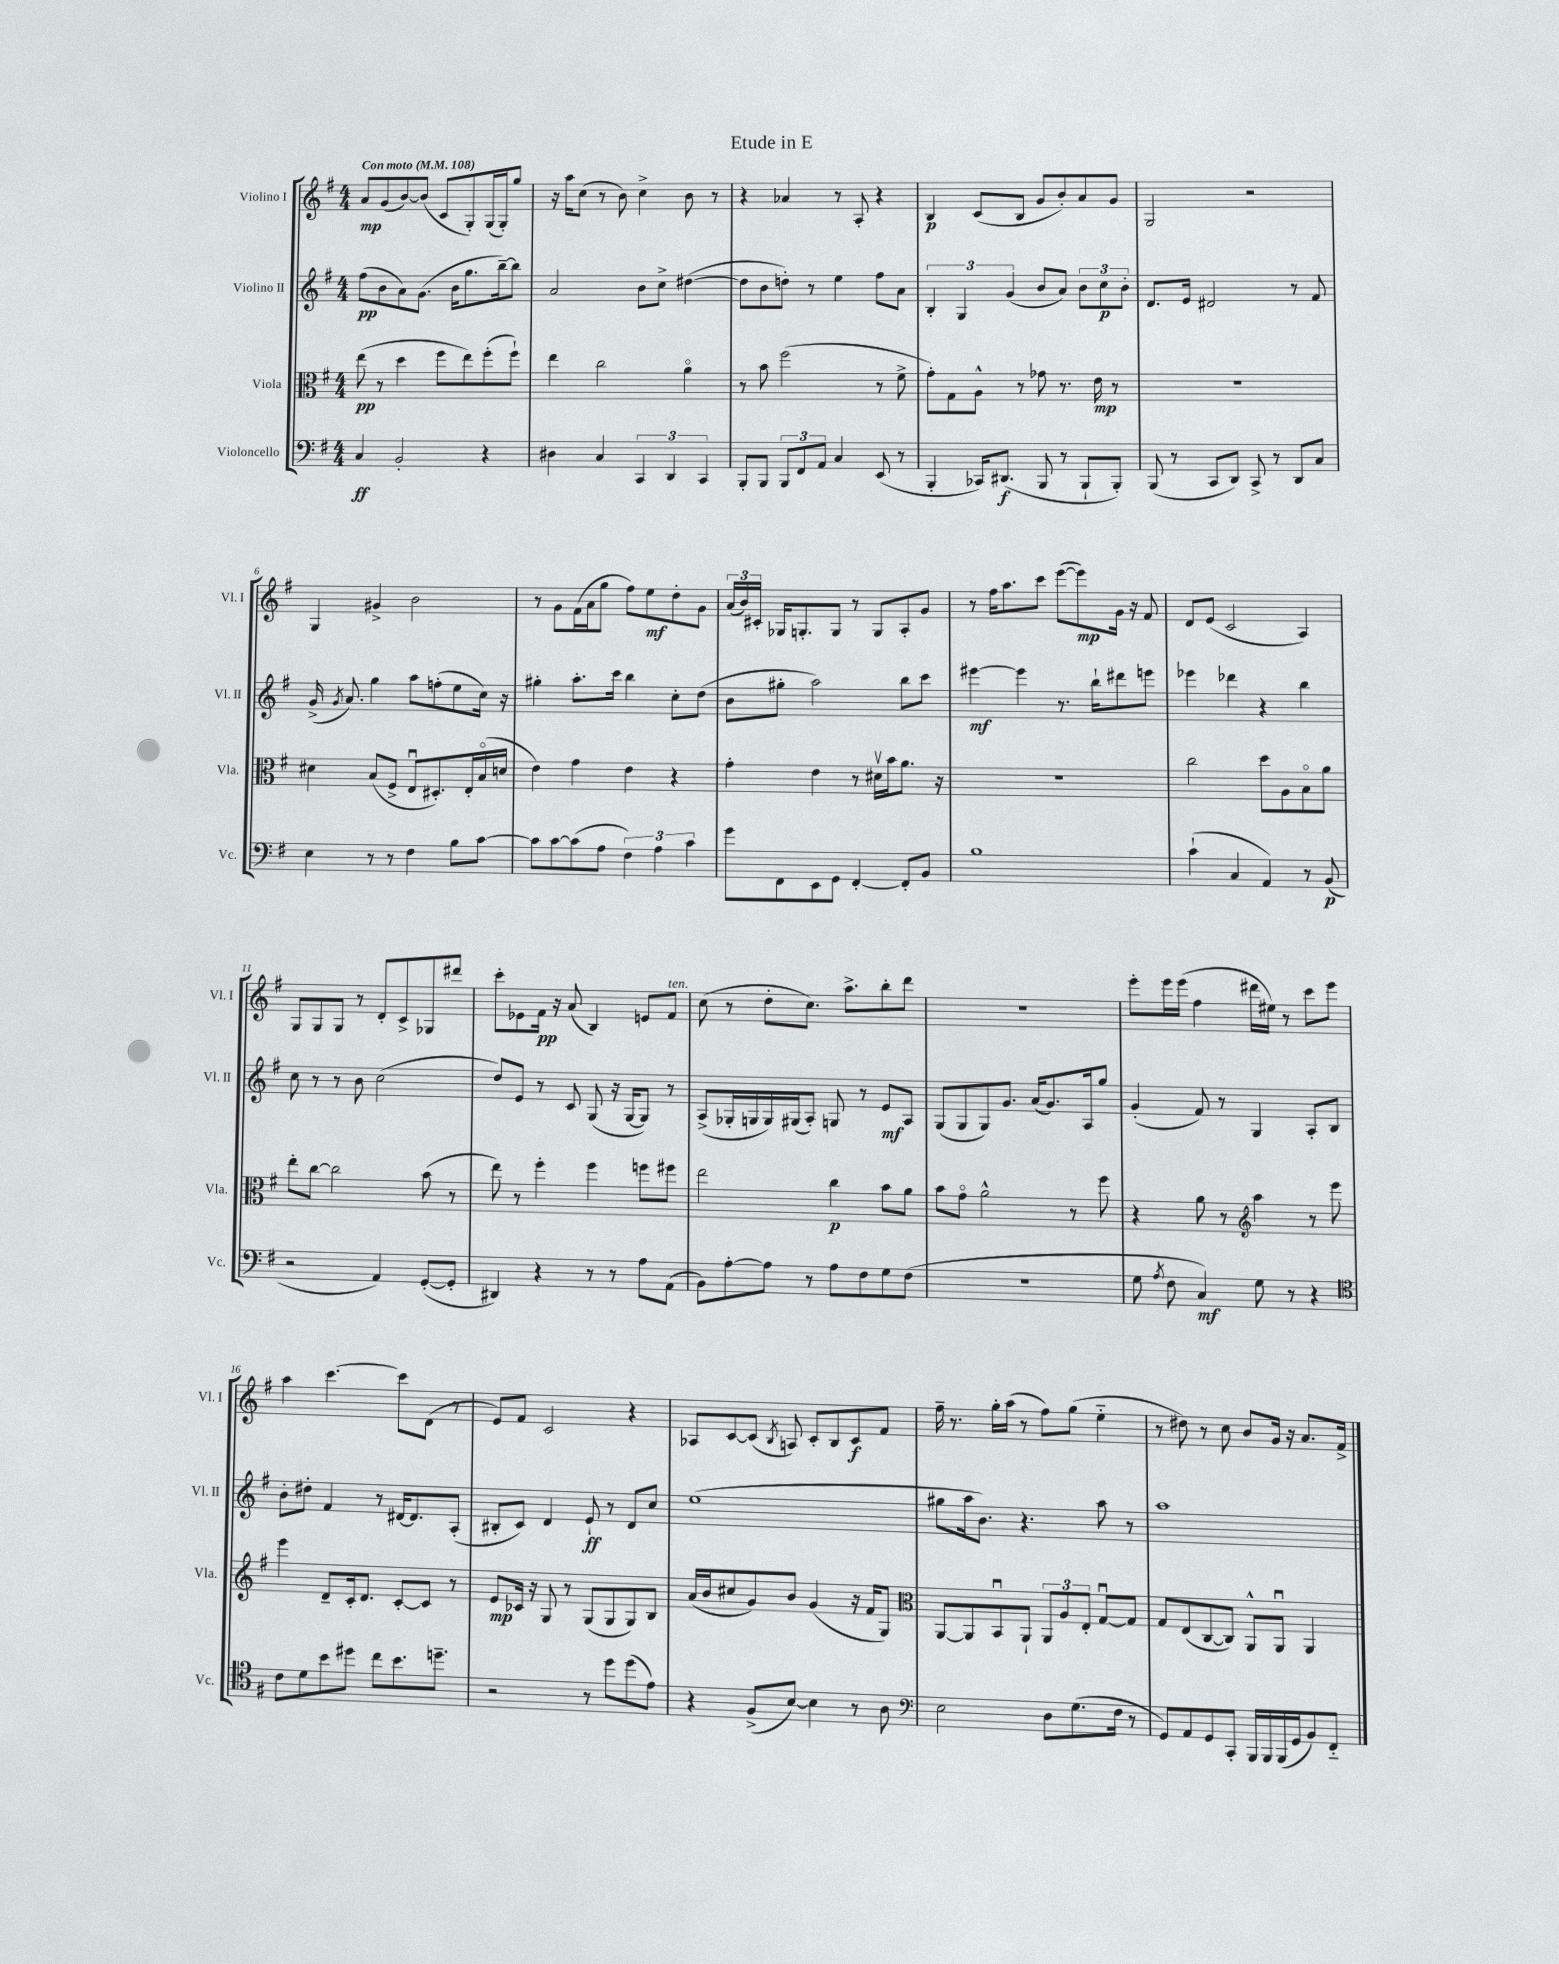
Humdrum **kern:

**kern	**dynam	**kern	**dynam	**kern	**dynam	**kern	**dynam
*part4	*part4	*part3	*part3	*part2	*part2	*part1	*part1
*staff4	*staff4	*staff3	*staff3	*staff2	*staff2	*staff1	*staff1
*I"Violoncello	*	*I"Viola	*	*I"Violino II	*	*I"Violino I	*
*I'Vc.	*	*I'Vla.	*	*I'Vl. II	*	*I'Vl. I	*
*clefF4	*	*clefC3	*	*clefG2	*	*clefG2	*
*k[f#]	*	*k[f#]	*	*k[f#]	*	*k[f#]	*
*M4/4	*	*M4/4	*	*M4/4	*	*M4/4	*
*MM108	*	*MM108	*	*MM108	*	*MM108	*
=1	=1	=1	=1	=1	=1	=1	=1
!	!	!	!	!	!	!LO:TX:a:B:t=Con moto	!
4C/	ff	(8ee\	pp	(8ff#\L	pp	8a/L	mp
.	.	8r	.	8b\	.	(8g/	.
2BB'/	.	4dd\	.	8a\)	.	[8b/)	.
.	.	.	.	(8.g\J	.	(8b/J]	.
.	.	8ff#\L	.	.	.	8c/L	.
.	.	.	.	16b\KL	.	.	.
.	.	8ee\)	.	8.gg\	.	8G'/)	.
4r	.	(8ff#'\	.	.	.	(16G/L	.
.	.	.	.	[16bb~\k)	.	16G'/J)	.
.	.	8ff#`\J)	.	8bb\J]	.	8gg/J	.
=2	=2	=2	=2	=2	=2	=2	=2
4D#X\	.	4ee\	.	2a/	.	16r	.
.	.	.	.	.	.	16aa\KL	.
.	.	.	.	.	.	(8cc\J	.
4C/	.	2cc\	.	.	.	8r	.
.	.	.	.	.	.	8b\)	.
6CC/	.	.	.	8b\L	.	4cc^\	.
.	.	.	.	8cc^\J	.	.	.
6DD/	.	.	.	.	.	.	.
.	.	4a\	.	([4dd#X\	.	8b\	.
6CC/	.	.	.	.	.	.	.
.	.	.	.	.	.	8r	.
=3	=3	=3	=3	=3	=3	=3	=3
8BBB'/L	.	8r	.	8dd#\L]	.	4r	.
8BBB/J	.	8b\	.	8b\	.	.	.
12BBB/L	.	(2ff#\	.	8ddn'\J)	.	4a-X/	.
12FF#/	.	.	.	.	.	.	.
.	.	.	.	8r	.	.	.
12AA/J	.	.	.	.	.	.	.
4C/	.	.	.	4ee\	.	8r	.
.	.	.	.	.	.	8A'/	.
(8EE/	.	8r	.	8ff#\L	.	4r	.
8r	.	8f#^\	.	8a\J	.	.	.
=4	=4	=4	=4	=4	=4	=4	=4
4BBB'/	.	8g'\L)	.	6B'/	.	4B/	p
.	.	8G\	.	.	.	.	.
.	.	.	.	6G/	.	.	.
16CC-X/KL)	.	8A^^\J	.	.	.	(8c/L	.
(8.DD#X/J	f	.	.	.	.	.	.
.	.	.	.	(6g/	.	.	.
.	.	8r	.	.	.	8B/J	.
8BBB/	.	8g-X\	.	8b/L	.	8g/L	.
8r	.	8.r	.	8a/J)	.	8b'/)	.
8BBB`/L	.	.	.	12b\L	.	8a/	.
.	.	16e\	mp	.	.	.	.
.	.	.	.	12cc\	p	.	.
8BBB'/J)	.	8r	.	.	.	8g/J	.
.	.	.	.	12b'\J	.	.	.
=5	=5	=5	=5	=5	=5	=5	=5
(8BBB/	.	1r	.	8.d/L	.	2G/	.
8r	.	.	.	.	.	.	.
.	.	.	.	16e/Jk	.	.	.
8CC/L	.	.	.	2d#X/	.	.	.
8DD/J)	.	.	.	.	.	.	.
8CC^/	.	.	.	.	.	2r	.
8r	.	.	.	.	.	.	.
8DD/L	.	.	.	8r	.	.	.
8C/J	.	.	.	8f#/	.	.	.
!!LO:LB:g=z
=6	=6	=6	=6	=6	=6	=6	=6
4E\	.	4d#X\	.	(16g^/	.	4G/	.
.	.	.	.	8qg/	.	.	.
.	.	.	.	8.a/)	.	.	.
8r	.	(8B/L	.	4gg\	.	4g#X^/	.
8r	.	8F#^/J	.	.	.	.	.
4F#\	.	8Eu/L	.	8aa\L	.	2b\	.
.	.	8.D#X'/)	.	(8ffn'\	.	.	.
8B\L	.	.	.	8ee\	.	.	.
.	.	16E'/L	.	.	.	.	.
[8c\J	.	(16B/	.	16cc\Jk)	.	.	.
.	.	16dn/JJ	.	16r	.	.	.
=7	=7	=7	=7	=7	=7	=7	=7
8c\L]	.	4e\)	.	4gg#X'\	.	8r	.
[8c\	.	.	.	.	.	8g\L	.
(8c\]	.	4g\	.	8.aa'\L	.	(16f#\L	.
.	.	.	.	.	.	16a\J	.
8A\J	.	.	.	.	.	8gg\J	.
.	.	.	.	16ccc\Jk	.	.	.
6F#\)	.	4e\	.	4bb\	.	8ff#\L)	.
.	.	.	.	.	.	8ee\	mf
6A\	.	.	.	.	.	.	.
.	.	4r	.	8cc'\L	.	8dd'\	.
6c\	.	.	.	.	.	.	.
.	.	.	.	(8dd\J	.	8g\J	.
=8	=8	=8	=8	=8	=8	=8	=8
8g\L	.	4g'\	.	8b\L	.	(24a/LL	.
.	.	.	.	.	.	24b/)	.
.	.	.	.	.	.	24c#X'/JJ	.
8FF#\	.	.	.	8gg#X'\J	.	16G-X/KL	.
.	.	.	.	.	.	8.Gn'/	.
8EE\	.	4e\	.	2aa\)	.	.	.
8GG\J	.	.	.	.	.	8G/J	.
[4FF#'/	.	8r	.	.	.	8r	.
.	.	16d#Xv\LL	.	.	.	8G/L	.
.	.	16b\J	.	.	.	.	.
8FF#'/L]	.	8.a\J	.	8bb\L	.	8A'/	.
8BB/J	.	.	.	8ccc\J	.	8g/J	.
.	.	16r	.	.	.	.	.
=9	=9	=9	=9	=9	=9	=9	=9
1B	.	1r	.	[4eee#X\	mf	8r	.
.	.	.	.	.	.	16ff#\KL	.
.	.	.	.	.	.	8.aa\	.
.	.	.	.	4eee#\]	.	.	.
.	.	.	.	.	.	8ccc\J	.
.	.	.	.	8.r	.	([8eee\L	.
.	.	.	.	.	.	8eee\])	mp
.	.	.	.	16bb`\KL	.	.	.
.	.	.	.	8ddd#X\	.	16g\Jk	.
.	.	.	.	.	.	16r	.
.	.	.	.	8eeen\J	.	8f#/	.
=10	=10	=10	=10	=10	=10	=10	=10
(4c`\	.	2cc\	.	4eee-X\	.	8d/L	.
.	.	.	.	.	.	(8e/J	.
4C/	.	.	.	4ddd-X\	.	2c/	.
4AA/)	.	8dd\L	.	4r	.	.	.
.	.	8A\	.	.	.	.	.
8r	.	8B\	.	4bb\	.	4A/)	.
(8BB/	p	8a\J	.	.	.	.	.
!!LO:LB:g=z
=11	=11	=11	=11	=11	=11	=11	=11
2r	.	8ee'\L	.	8cc\	.	8G/L	.
.	.	[8cc\J	.	8r	.	8G/	.
.	.	2cc\]	.	8r	.	8G/J	.
.	.	.	.	8b\	.	8r	.
4AA/)	.	.	.	(2cc\	.	8d'/L	.
.	.	.	.	.	.	8c^/	.
([8GG'/L	.	(8b\	.	.	.	8G-X/	.
8GG'/J]	.	8r	.	.	.	8ddd#X/J	.
=12	=12	=12	=12	=12	=12	=12	=12
4DD#X/)	.	8ee\)	.	8dd/L)	.	8ccc'\L	.
.	.	8r	.	8e/J	.	8e-X\	.
4r	.	4ff#'\	.	8r	.	16f#\Jk	pp
.	.	.	.	.	.	16r	.
.	.	.	.	8c/	.	(8a/	.
8r	.	4ff#\	.	(8G/	.	4B/)	.
8r	.	.	.	16r	.	.	.
.	.	.	.	[16G/KL	.	.	.
8A\L	.	8ffn\L	.	8G/J])	.	8en/L	.
!	!	!	!	!	!	!LO:TX:a:i:t=ten.	!
(8AA\J	.	8ff#X\J	.	8r	.	8f#/J	.
=13	=13	=13	=13	=13	=13	=13	=13
8BB\L)	.	2ee\	.	(8A^/L	.	(8cc\	.
[8A'\	.	.	.	16G-X'/L	.	8r	.
.	.	.	.	16Gn/	.	.	.
8A\J]	.	.	.	16G/)	.	8dd'\L	.
.	.	.	.	(16G#X/J	.	.	.
8r	.	.	.	8A'/J)	.	8.cc\J)	.
8A\L	.	4cc\	p	8Gn/	.	.	.
.	.	.	.	.	.	8.aa^\L	.
8F#\	.	.	.	8r	.	.	.
8G\	.	8b\L	.	8e/L	mf	8bb'\	.
(8F#\J	.	8a\J	.	8A/J	.	8ddd\J	.
=14	=14	=14	=14	=14	=14	=14	=14
1r	.	8b\L	.	(8G/L	.	1r	.
.	.	8g\J	.	8G/	.	.	.
.	.	2a^^\	.	8G/)	.	.	.
.	.	.	.	8.g/J	.	.	.
.	.	.	.	(16a/KL	.	.	.
.	.	.	.	8.g/)	.	.	.
.	.	8r	.	.	.	.	.
.	.	.	.	16A/k	.	.	.
.	.	8ff#\	.	8gg/J	.	.	.
=15	=15	=15	=15	=15	=15	=15	=15
8G\	.	4r	.	(4g'/	.	8eee'\L	.
8qA/	.	.	.	.	.	.	.
8F#\	.	.	.	.	.	16eee\L	.
.	.	.	.	.	.	(16eee\JJ	.
4C/)	mf	8a\	.	8f#/)	.	4ff#\	.
.	.	8r	.	8r	.	.	.
*	*	*clefG2	*	*	*	*	*
8G\	.	4aa\	.	4G/	.	16ddd#X\LL	.
.	.	.	.	.	.	16ee#X\JJ)	.
8r	.	.	.	.	.	8r	.
4r	.	8r	.	8A'/L	.	8ccc\L	.
.	.	8eee\	.	8B/J	.	8eee\J	.
!!LO:LB:g=z
=16	=16	=16	=16	=16	=16	=16	=16
*clefC4	*	*	*	*	*	*	*
8c\L	.	4eee\	.	8b'\L	.	4aa\	.
8d\	.	.	.	8dd#X'\J	.	.	.
8b\	.	8d~/L	.	4f#/	.	[4.ccc\	.
8dd#X\J	.	16c'/k	.	.	.	.	.
.	.	8.d/J	.	.	.	.	.
8cc\L	.	.	.	8r	.	.	.
8.b\	.	[8c'/L	.	[16d#X/KL	.	8ccc\L]	.
.	.	.	.	8.d#/]	.	.	.
.	.	8c/J]	.	.	.	(8d\J	.
8.ddn~\J	.	.	.	.	.	.	.
.	.	8r	.	(8A'/J	.	8r	.
=17	=17	=17	=17	=17	=17	=17	=17
2r	.	8e/L	mp	8B#X'/L	.	8e/L)	.
.	.	16c-X/Jk	.	8c/J)	.	8f#/J	.
.	.	16r	.	.	.	.	.
.	.	8G/	.	4d/	.	2c/	.
.	.	8r	.	.	.	.	.
8r	.	(8G/L	.	8e`/	ff	.	.
8dd\L	.	8G/	.	8r	.	.	.
(8dd\	.	8G/)	.	8d/L	.	4r	.
8e\J)	.	8B/J	.	8cc/J	.	.	.
=18	=18	=18	=18	=18	=18	=18	=18
4r	.	(16a/LL	.	(1ee	.	8A-X/L	.
.	.	16b/J	.	.	.	.	.
.	.	8cc#X/	.	.	.	[8c/	.
(8F#^/L	.	8g/)	.	.	.	(8c/J]	.
.	.	.	.	.	.	8qB/	.
[8B/J)	.	8b/J	.	.	.	8An/)	.
4B\]	.	(4g/	.	.	.	8c'/L	.
.	.	.	.	.	.	8B/	.
8r	.	16r	.	.	.	8c/	f
.	.	16f#/KL	.	.	.	.	.
8A\	.	8G/J)	.	.	.	8f#/J	.
=19	=19	=19	=19	=19	=19	=19	=19
*clefF4	*	*clefC3	*	*	*	*	*
2E\	.	[8AA/L	.	8gg#X\L	.	16ff#~\	.
.	.	.	.	.	.	8.r	.
.	.	8AA/]	.	16aa\k	.	.	.
.	.	.	.	8.b\J)	.	.	.
.	.	8BBu/	.	.	.	16gg'\LL	.
.	.	.	.	.	.	(16aa\JJ	.
.	.	8AA`/J	.	4.r	.	8r	.
8D\L	.	12AA/L	.	.	.	8ff#\L)	.
.	.	12A/	.	.	.	.	.
(8.G\	.	.	.	.	.	(8gg\J	.
.	.	12E'/J	.	.	.	.	.
.	.	[8Gu/L	.	8aa\	.	4ee\	.
16F#\Jk	.	.	.	.	.	.	.
8r	.	8G/J]	.	8r	.	.	.
=20	=20	=20	=20	=20	=20	=20	=20
8GG/L)	.	8G/L	.	1aa	.	8r	.
8AA/	.	(8E/	.	.	.	8dd#X\)	.
8GG/	.	[8C/	.	.	.	8r	.
8CC'/J	.	8C/J])	.	.	.	8cc\	.
16BBB/LL	.	8AA^^/L	.	.	.	8b/L	.
16BBB/	.	.	.	.	.	.	.
(16BBB/	.	8AAu/J	.	.	.	16g/Jk	.
16GG/J	.	.	.	.	.	16r	.
8BB/)	.	4AA/	.	.	.	8.a/L	.
8FF#/J	.	.	.	.	.	.	.
.	.	.	.	.	.	16f#^/Jk	.
==	==	==	==	==	==	==	==
*-	*-	*-	*-	*-	*-	*-	*-
